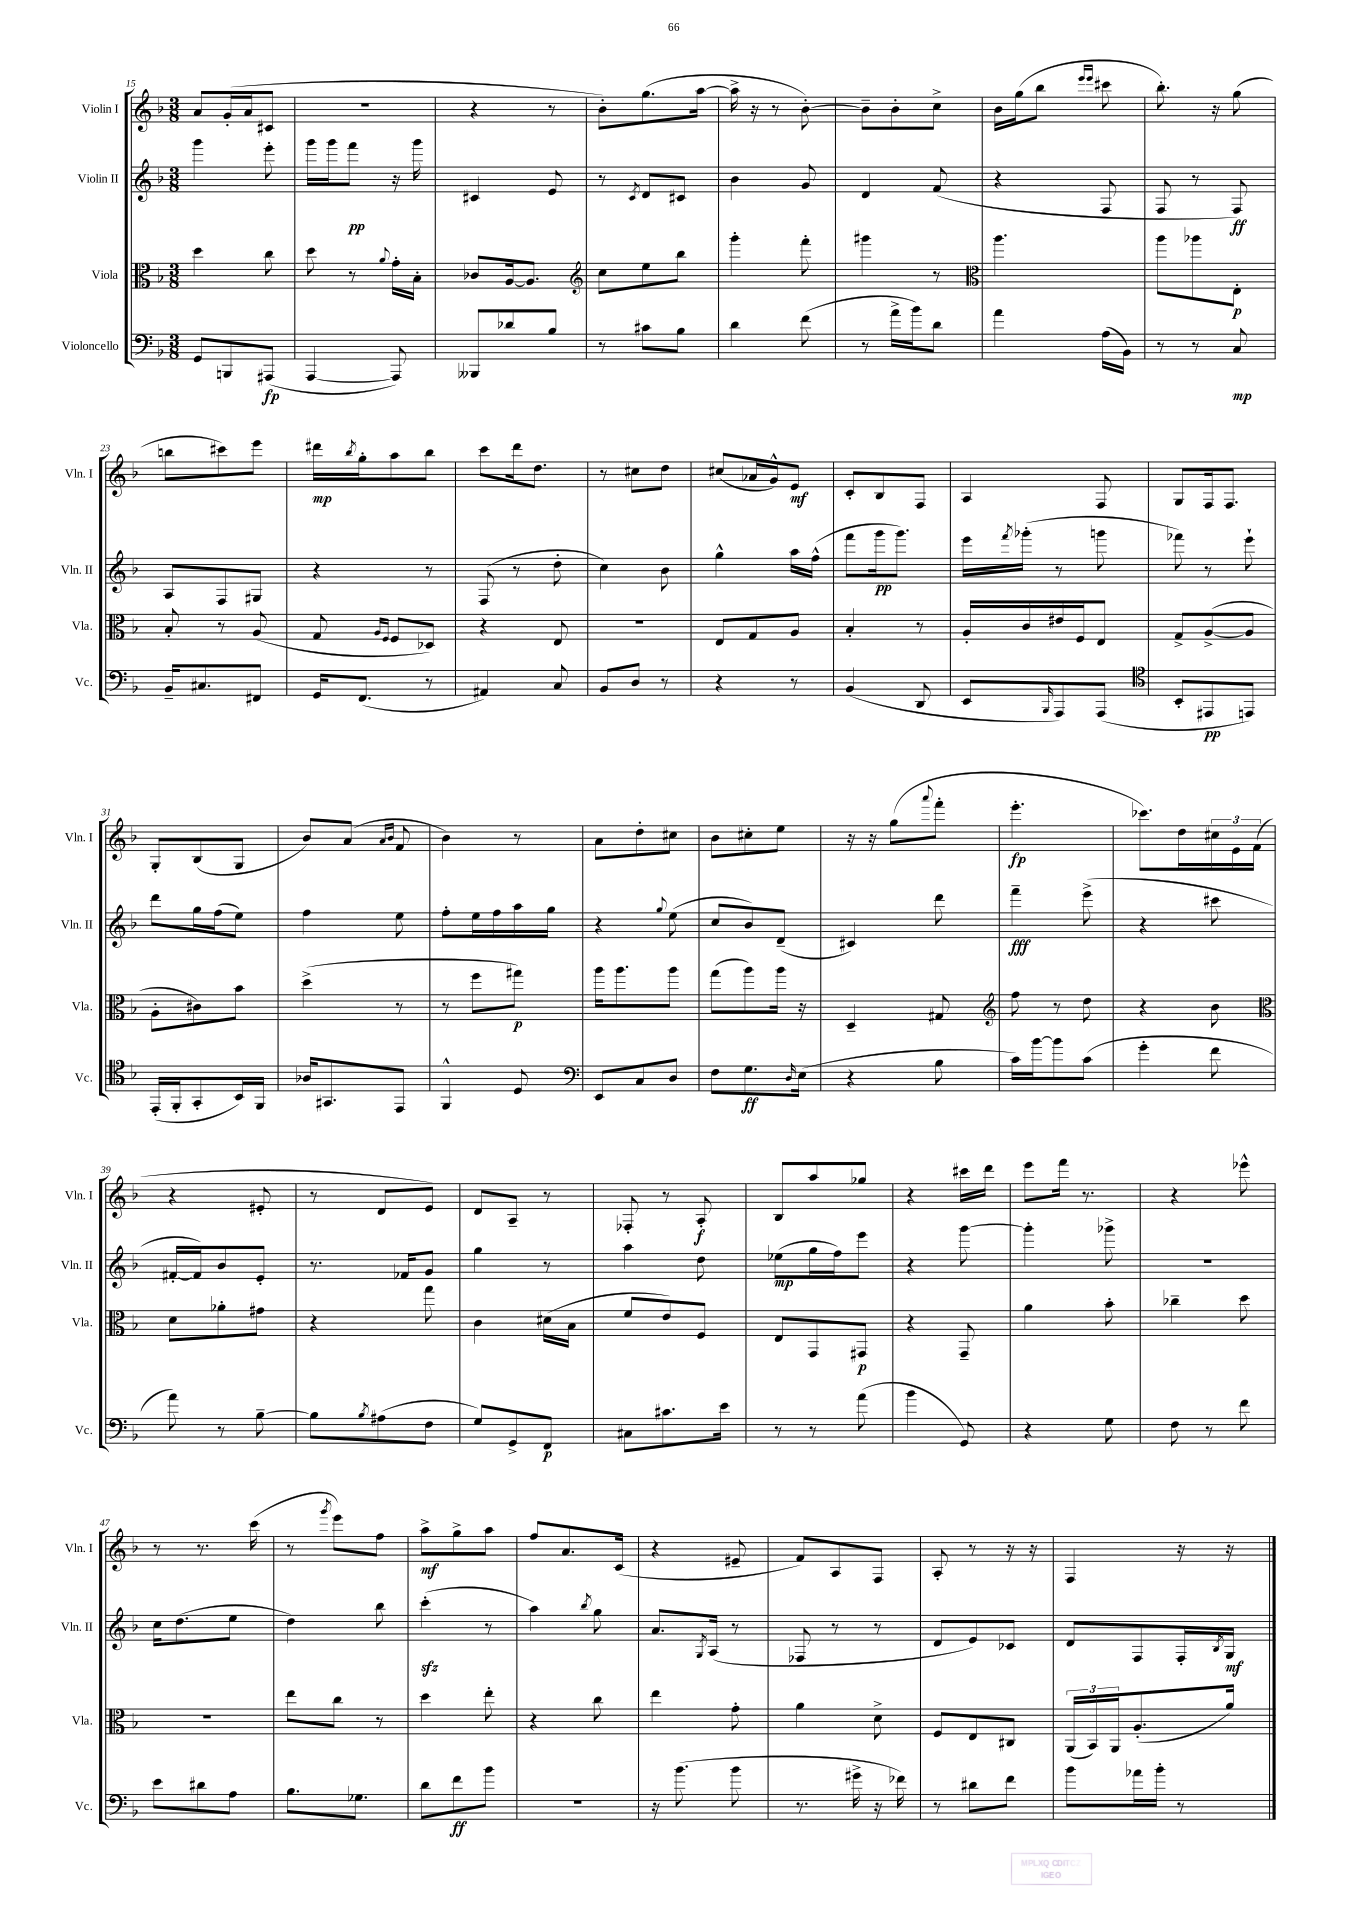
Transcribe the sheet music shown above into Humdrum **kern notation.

**kern	**kern	**kern	**kern
*staff4	*staff3	*staff2	*staff1
*clefF4	*clefC3	*clefG2	*clefG2
*k[b-]	*k[b-]	*k[b-]	*k[b-]
*M3/8	*M3/8	*M3/8	*M3/8
8GG	4dd	4ggg	8a
8BBB	.	.	(16g'
.	.	.	16a
(8AAA#	8cc	8eee'	8c#
=	=	=	=
[4AAA	8dd	16ggg	4.r
.	.	16ggg	.
.	8r	8fff	.
.	8qqa	.	.
8AAA])	16g'	16r	.
.	16B-'	16ggg	.
=	=	=	=
8BBB--	8c-	4c#	4r
8d-	[16A	.	.
.	8.A]	.	.
8B-	.	8e	8r
=	=	=	=
*	*clefG2	*	*
8r	8cc	8r	8b-')
.	.	8qc	.
8c#	8ee	8d	(8.gg
8B-	8bb-	8c#	.
.	.	.	[16aa
=	=	=	=
4d	4ggg'	4b-	16aa^]
.	.	.	16r
.	.	.	8r
(8f	8fff'	8g	[8b-')
=	=	=	=
8r	4ggg#	4d	8b-~]
16a^	.	.	8b-'
16b-)	.	.	.
8d	8r	(8f	8cc^
=	=	=	=
*	*clefC3	*	*
4a	4.aa	4r	16b-
.	.	.	(16gg
.	.	.	8bb-
.	.	.	16qqeee
.	.	.	16qqeee
(16A	.	8F	8ccc#
16BB-)	.	.	.
=	=	=	=
8r	8aa	8F	8.bb-')
8r	8aa-	8r	.
.	.	.	16r
8C	8E'	8F)	(8gg
=	=	=	=
16BB-~	8B-'	8A	8bb
8.C#	.	.	.
.	8r	8F	8ccc#)
8FF#	(8A	8G#	8eee
=	=	=	=
16GG	8G	4r	16ddd#
.	.	.	8qbb-
(8.FF	.	.	16gg'
.	16qqA	.	.
.	16qqF	.	.
.	8F	.	8aa
8r	8D-)	8r	8bb-
=	=	=	=
4AA#)	4r	(8F	8ccc
.	.	8r	16ddd
.	.	.	8.dd
8C	8E	8dd'	.
=	=	=	=
8BB-	4.r	4cc)	8r
8D	.	.	8cc#
8r	.	8b-	8dd
=	=	=	=
4r	8E	4gg^^	(8cc#
.	8G	.	16a-
.	.	.	16g^^)
8r	8A	16aa	8e
.	.	(16ff^^	.
=	=	=	=
(4BB-	4B-'	8fff	8c'
.	.	16ggg	8B-
.	.	8.ggg)	.
8DD	8r	.	8F
=	=	=	=
8EE	16A'	16eee	4A
.	.	8qfff	.
.	16c	(16ggg-'	.
16qqBBB-	.	.	.
8AAA)	16e#	8r	.
.	16F	.	.
(8AAA	8E	8ggg	8F
=	=	=	=
*clefC4	*	*	*
8BB-'	8G^	8fff-)	8G
8EE#	([8A^	8r	16F
.	.	.	8.F
8EE)	8A]	8eee`	.
=	=	=	=
(16EE'	8A'	8ddd	8G'
16FF'	.	.	.
8GG'	8c#)	16gg	(8B-
.	.	(16ff	.
16BB-)	8b-	8ee)	8G
16FF	.	.	.
=	=	=	=
16A-	(4dd^	4ff	8b-)
8.GG#	.	.	.
.	.	.	(8a
.	.	.	16qqa
.	.	.	16qqb-
8EE	8r	8ee	8f
=	=	=	=
4FF^^	8r	8ff'	4b-)
.	8ff	16ee	.
.	.	16ff	.
8D	8gg#)	16aa	8r
.	.	16gg	.
=	=	=	=
*clefF4	*	*	*
8EE	16aa	4r	8a
.	8.aa	.	.
8C	.	.	8dd'
.	.	8qqgg	.
8D	8aa	(8ee	8cc#
=	=	=	=
8F	(8gg	8cc	8b-
8.G	8aa)	8b-)	8cc#'
.	16aa	(8d~	8ee
16qqD	.	.	.
(16E	16r	.	.
=	=	=	=
4r	4D~	4c#)	16r
.	.	.	16r
.	.	.	(8gg
.	.	.	8qqaaa
8B-	8G#	8ddd	8fff'
=	=	=	=
*	*clefG2	*	*
16c)	8ff	4fff~	4.eee'
[16b-	.	.	.
8b-]	8r	.	.
(8c	8dd	(8eee^	.
=	=	=	=
4g'	4r	4r	8.ccc-)
.	.	.	16dd
8f	8b-	8ccc#	24cc#
.	.	.	24e
.	.	.	(24f
=	=	=	=
*	*clefC3	*	*
8a)	8d	[16f#'	4r
.	.	16f#])	.
8r	8a-'	8b-	.
[8B-~	8g#	8e'	8e#'
=	=	=	=
8B-]	4r	8.r	8r
8qB-	.	.	.
(8A#	.	.	8d
.	.	16f-	.
8F	8gg	8g	8e)
=	=	=	=
8G)	4c	4gg	8d
8GG^	.	.	8A~
8FF	(16d#	8r	8r
.	16B-	.	.
=	=	=	=
8C#	8f	4aa	8F-'
8.c#	8e)	.	8r
.	8F	8dd	8A'
16e	.	.	.
=	=	=	=
8r	8E	(8ee-	8B-
8r	8GG	16gg	8aa
.	.	16ff)	.
(8a	8GG#	8eee	8gg-
=	=	=	=
4b-	4r	4r	4r
8GG)	8GG~	[8ggg	16ccc#
.	.	.	16ddd
=	=	=	=
4r	4a	4ggg']	8eee
.	.	.	16fff
.	.	.	8.r
8G	8b-'	8ggg-^	.
=	=	=	=
8F	4cc-~	4.r	4r
8r	.	.	.
8f	8dd	.	8eee-^^
=	=	=	=
8e	4.r	16cc	8r
.	.	(8.dd	.
8d#	.	.	8.r
8A	.	8ee	.
.	.	.	(16ccc
=	=	=	=
8.B-	8ee	4dd)	8r
.	.	.	8qggg
.	8cc	.	8eee)
8.G-	.	.	.
.	8r	8bb-	8ff
=	=	=	=
8d	4dd	(4ccc'	8aa^
8f	.	.	8gg^
8b-	8ee'	8r	8aa
=	=	=	=
4.r	4r	4aa)	8ff
.	.	.	8.a
.	.	8qbb-	.
.	8cc	8gg	.
.	.	.	(16c
=	=	=	=
16r	4ee	8.a	4r
(8.b-	.	.	.
.	.	8qG	.
.	.	(16A	.
8b-	8g'	8r	8e#~
=	=	=	=
8.r	4a	8F-	8f)
.	.	8r	8A
16g#^	.	.	.
16r	8d^	8r	8F
16f-)	.	.	.
=	=	=	=
8r	8F	8d	8A'
8d#	8E	8e)	8r
8f	8C#	8c-	16r
.	.	.	16r
=	=	=	=
8b-	(24AA	8d	4F
.	24BB-)	.	.
.	24AA	.	.
16a-	(8.A'	8F	.
16b-'	.	.	.
8r	.	16F'	16r
.	.	8qB-	.
.	16a)	16G	16r
==	==	==	==
*-	*-	*-	*-
